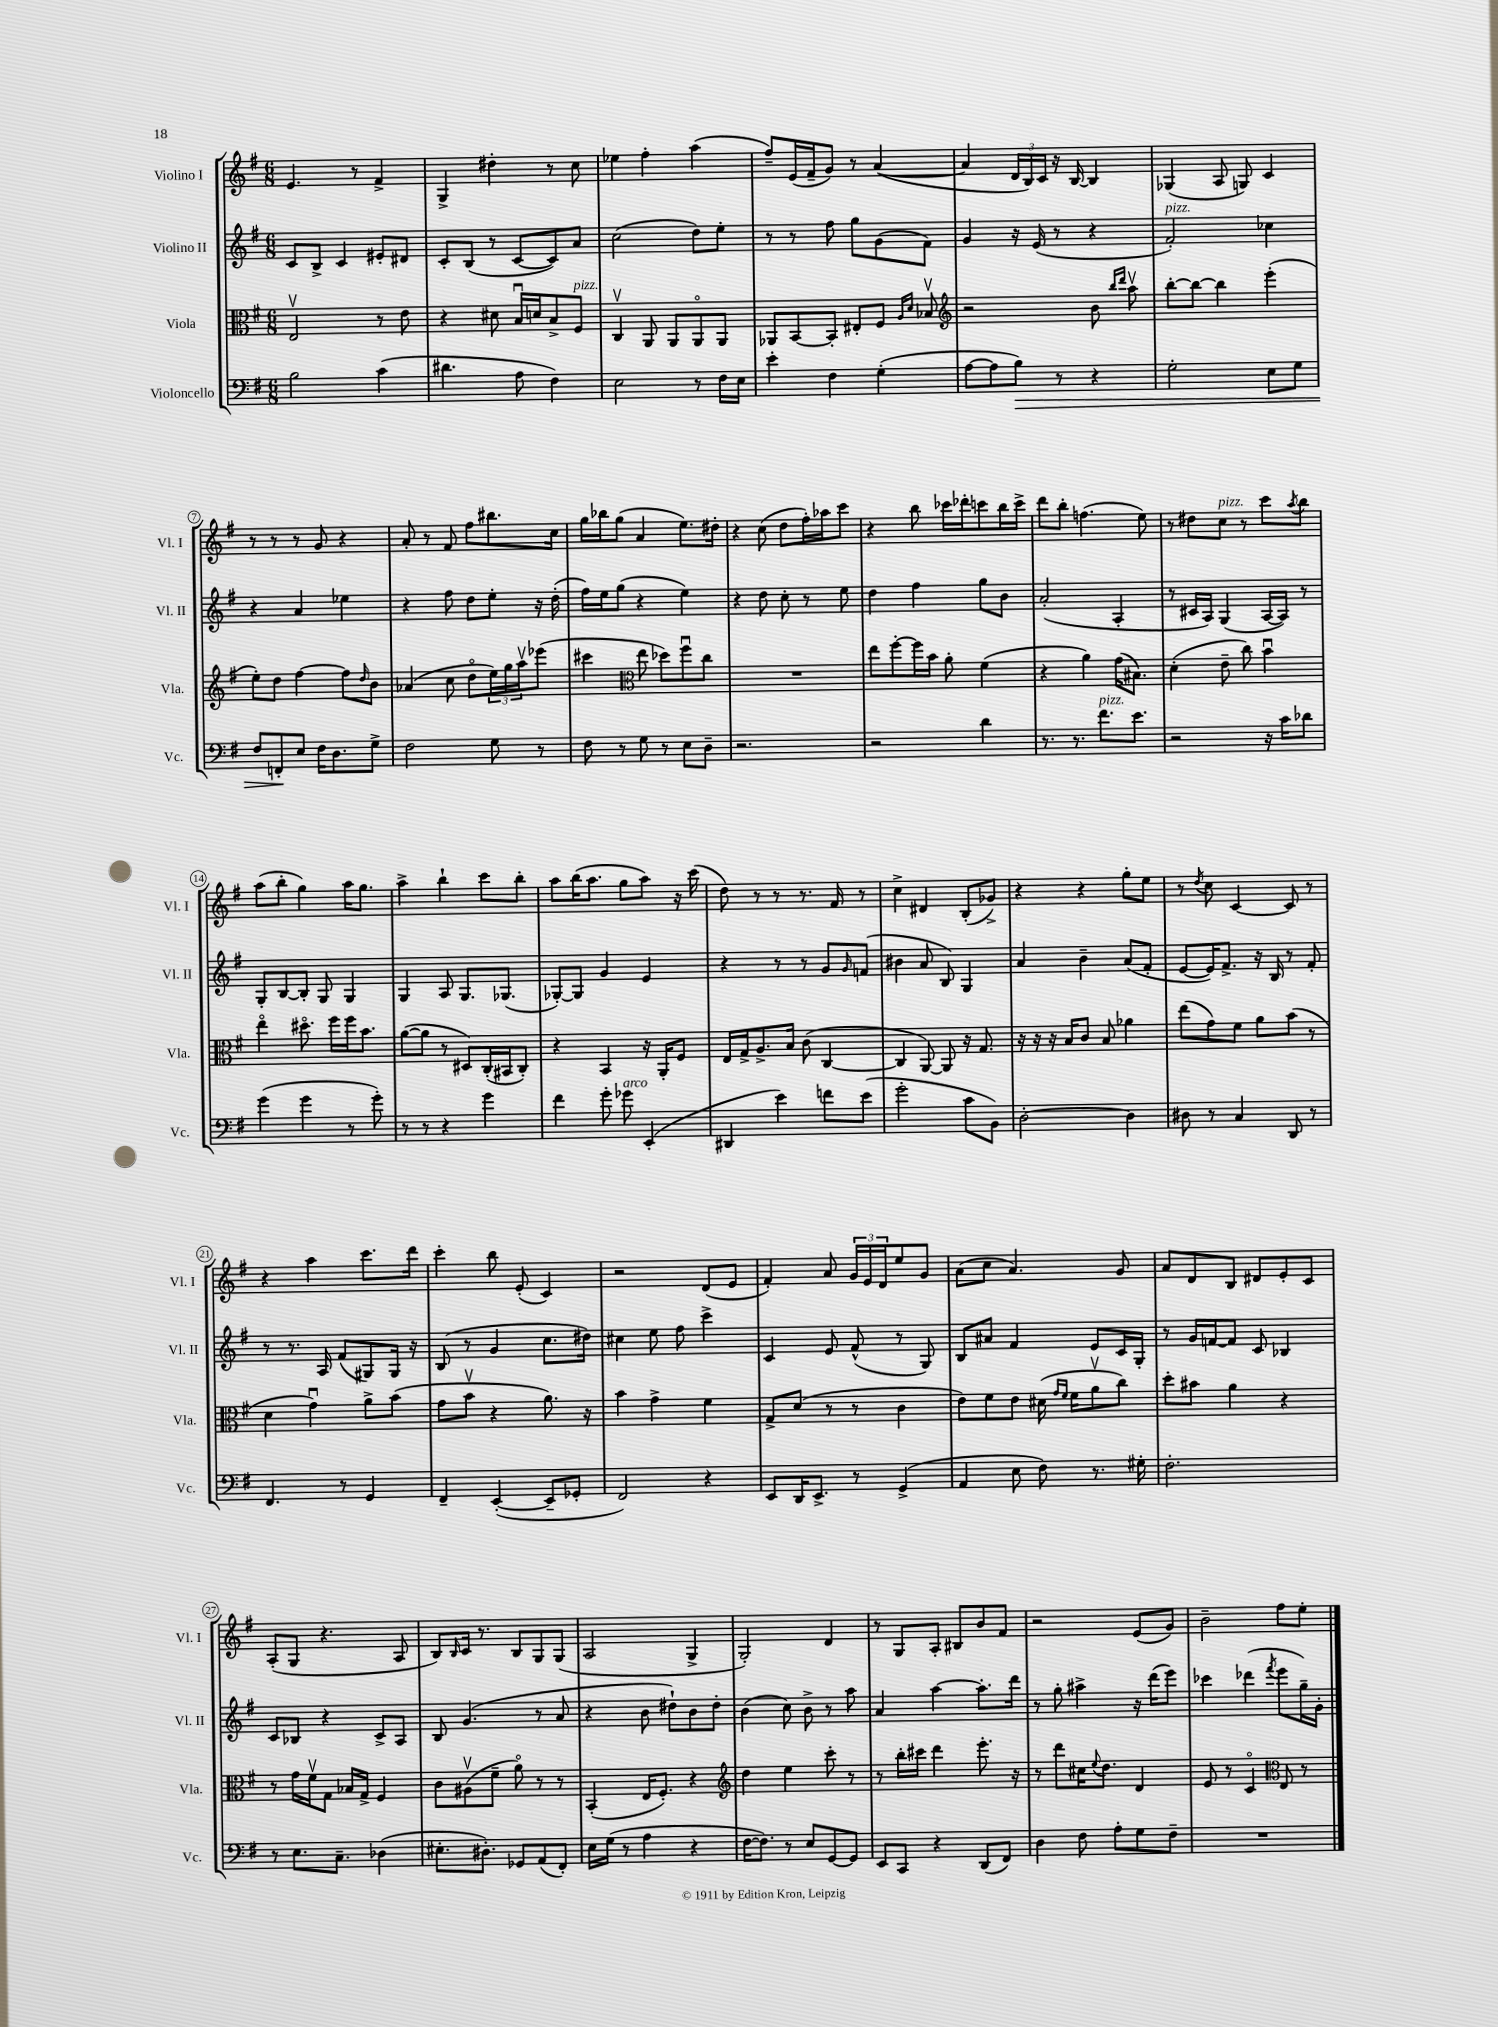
<<
\new StaffGroup <<
\new Staff = "s0" \with { instrumentName = "Violino I" shortInstrumentName = "Vl. I" } {
    \clef treble \key g \major \numericTimeSignature \time 6/8
    e'4. r8 fis'4-> |
    g4-> dis''4-. r8 c''8 |
    ees''4 fis''4-. a''4( |
    fis''8--) e'16( fis'16-- g'8) r8 a'4~( |
    a'4 \tuplet 3/2 { d'16 b16) c'16 } r16 b16~ b4 |
    ges4( a8 g8) c'4 |
    r8 r8 r8 g'8 r4 |
    a'8-. r8 fis'8 fis''8 bis''8. c''16 |
    g''16 bes''16 g''8( a'4 e''8.) dis''16-. |
    r4 c''8( d''8 fis''16-.) aes''16 c'''8 |
    r4 b''8 ces'''16 des'''16-. c'''8 b''16 c'''16-> |
    d'''8 b''8-. f''4.( e''8) |
    r8 dis''8 c''8^\markup { \italic "pizz." } r8 c'''8 \acciaccatura { a''8 } b''8 |
    a''8( b''8-. g''4) a''16 g''8. |
    a''4-> b''4-! c'''8 b''8-. |
    a''8 b''16( a''8. g''8 a''8) r16 c'''16( |
    d''8) r8 r8 r8. fis'16 r8 |
    c''4-> dis'4 b8-.( ges'8->) |
    r4 r4 g''8-. e''8 |
    r8 \acciaccatura { d''8 } c''8 c'4~ c'8 r8 |
    r4 a''4 c'''8. d'''16 |
    c'''4-. b''8 e'8-.( c'4) |
    r2 d'8( e'8 |
    fis'4-.) a'8 \tuplet 3/2 { g'16 e'16 d'16 } e''8 g'8 |
    a'8( c''8 a'4.) g'8 |
    a'8 d'8 b8 dis'8 e'8-. c'8 |
    a8-.( g8 r4. a8 |
    b8) \grace { b16 } c'16 r8. b8 g8 g8( |
    a2 g4-> |
    g2-.) d'4 |
    r8 g8 a8-. bis8 b'8 fis'8 |
    r2 e'8( g'8) |
    b'2-- fis''8 e''8-. \bar "|." |
}
\new Staff = "s1" \with { instrumentName = "Violino II" shortInstrumentName = "Vl. II" } {
    \clef treble \key g \major \numericTimeSignature \time 6/8
    c'8 b8-> c'4 eis'8-. dis'8 |
    c'8-. b8( r8 c'8~ c'8) a'8 |
    c''2( d''8) e''8-. |
    r8 r8 fis''8 g''8 g'8( fis'8) |
    g'4 r16 e'16( r8 r4 |
    fis'2-.^\markup { \italic "pizz." }) ces''4 |
    r4 a'4 ees''4 |
    r4 fis''8 d''8 e''8-. r16 d''16-.( |
    fis''16) e''16 g''8( r4 e''4) |
    r4 d''8 c''8-. r8 e''8 |
    d''4 fis''4 g''8 b'8 |
    a'2-.( a4-. |
    r8 cis'16 a16) g4( a16~ a16) r8 |
    g8-. b8~ b8-. g8 g4 |
    g4 a8 g8. ges8.( |
    ges8~-.) ges8 g'4 e'4 |
    r4 r8 r8 g'8 \grace { g'16 } f'8( |
    bis'4 a'8 b8) g4 |
    a'4 b'4-- a'8( fis'8-. |
    e'8~ e'16) fis'8.-> r16 b16 r8 fis'8-. |
    r8 r8. a16 fis'8( gis8) gis16 r16 |
    b8( r8 g'4 c''8. dis''16) |
    cis''4 e''8 fis''8 c'''4-> |
    c'4 e'8 fis'8-^( r8 g8) |
    b8 ais'8 fis'4 e'8 c'16 g16-. |
    r8 g'16 f'16~ f'8 c'8 bes4 |
    c'8 bes8 r4 c'8-> a8 |
    b8 g'4.( r8 a'8 |
    r4 b'8 dis''8-!) b'8 dis''8-. |
    b'4( c''8) b'8-> r8 a''8 |
    a'4 a''4~ a''8.-. d'''16 |
    r8 g''8-. ais''4-> r16 d'''16( e'''8) |
    ces'''4 des'''4( \acciaccatura { fis'''8 } e'''8 g''16--) g'16-. \bar "|." |
}
\new Staff = "s2" \with { instrumentName = "Viola" shortInstrumentName = "Vla." } {
    \clef alto \key g \major \numericTimeSignature \time 6/8
    e2\upbow r8 e'8 |
    r4 dis'8 b16\downbow d'16 b8-> fis8^\markup { \italic "pizz." } |
    c4\upbow a,8 a,8 a,8\flageolet a,8 |
    aes,8 b,8~ b,8-. eis8-. fis8 \grace { a16 d'16 } bes8\upbow |
    \clef treble r2 b'8 \grace { b''16 d'''16 } a''8\upbow |
    b''8~-. b''8~ b''4 e'''4-.( |
    e''8-.) d''8 fis''4~ fis''8 \grace { d''16 } b'8 |
    aes'4( c''8 d''8\flageolet \tuplet 3/2 { e''16) g''16 a''16\upbow } ees'''8( |
    cis'''4 \clef alto e''8 des''8) fis''8\downbow c''8 |
    R2. |
    e''8 fis''8~-. fis''16 b'16 a'8-. fis'4( |
    r4 a'4) g'16( bis8.) |
    d'4-.( e'8-- c''8) b'4\downbow |
    e''4\flageolet dis''8.\flageolet fis''16 fis''16 b'8. |
    a'8~( a'8 r8 dis8) c16-.( bis,16 c8-.) |
    r4 b,4 r16 a,16-. fis8 |
    e16 g16-> a8.-> b16 c'8( c4~ |
    c4 a,8~) a,8 r16 g8. |
    r16 r16 r16 b16 c'8 b8 aes'4 |
    e''8( g'8) fis'8 a'8 b'8( r8 |
    d'4 g'4\downbow) a'8-> b'8( |
    g'8 b'8\upbow r4 a'8.) r16 |
    b'4 g'4-> fis'4 |
    g8-> d'8( r8 r8 c'4 |
    e'8) fis'8 e'8 dis'16( \grace { g'16 fis'16 } fis'16 a'8\upbow c''8) |
    d''8-. bis'8 a'4 r4 |
    r8 g'16 fis'16\upbow g8 bes16 g16-> fis4 |
    c'8 ais8\upbow( fis'8-- a'8\flageolet) r8 r8 |
    b,4-.( e16 fis8.-.) r4 |
    \clef treble d''4 e''4 c'''8-. r8 |
    r8 b''16-. cis'''16 d'''4 e'''8.-. r16 |
    r8 d'''8 cis''16 \appoggiatura { e''8 } d''8. d'4 |
    e'8 r8 c'4\flageolet \clef alto e8 r8 \bar "|." |
}
\new Staff = "s3" \with { instrumentName = "Violoncello" shortInstrumentName = "Vc." } {
    \clef bass \key g \major \numericTimeSignature \time 6/8
    b2 c'4( |
    dis'4. a8 fis4) |
    e2 r8 fis16 e16 |
    e'4-. fis4 g4-.( |
    a8~ a8 b8\>) r8 r4 |
    g2-. e8 g8 |
    fis8 f,8-.\! e8 fis16 d8. g8-> |
    fis2 g8 r8 |
    fis8 r8 g8 r8 e8 d8-- |
    r2. |
    r2 d'4 |
    r8. r8. fis'8.^\markup { \italic "pizz." } e'8. |
    r2 r16 c'16 des'8 |
    g'4( g'4 r8 g'8-.) |
    r8 r8 r4 g'4 |
    fis'4 g'8-. ges'8^\markup { \italic "arco" } e,4-.( |
    dis,4 e'4) f'8 e'8( |
    g'2-. c'8 b,8) |
    d2~-. d4 |
    dis8 r8 c4 d,8 r8 |
    fis,4. r8 g,4 |
    fis,4-- e,4~-.( e,8-- ges,8-. |
    fis,2) r4 |
    e,8 d,16 e,8.-> r8 g,4->( |
    a,4 e8 fis8) r8. gis16-. |
    fis2.-. |
    r8 e8. c8.-- des4( |
    eis8.-. dis8.-.) ges,8 a,8( fis,8-.) |
    e16 g16( r8 a4 r4 |
    fis16~ fis8.) r8 e8 g,8~ g,8 |
    e,8 c,8 r4 d,8( fis,8) |
    d4 fis8 a8-. g8 fis8-- |
    R2. \bar "|." |
}
>>
>>
\layout { \context { \Score \override BarNumber.stencil = #(make-stencil-circler 0.1 0.3 ly:text-interface::print) } }
